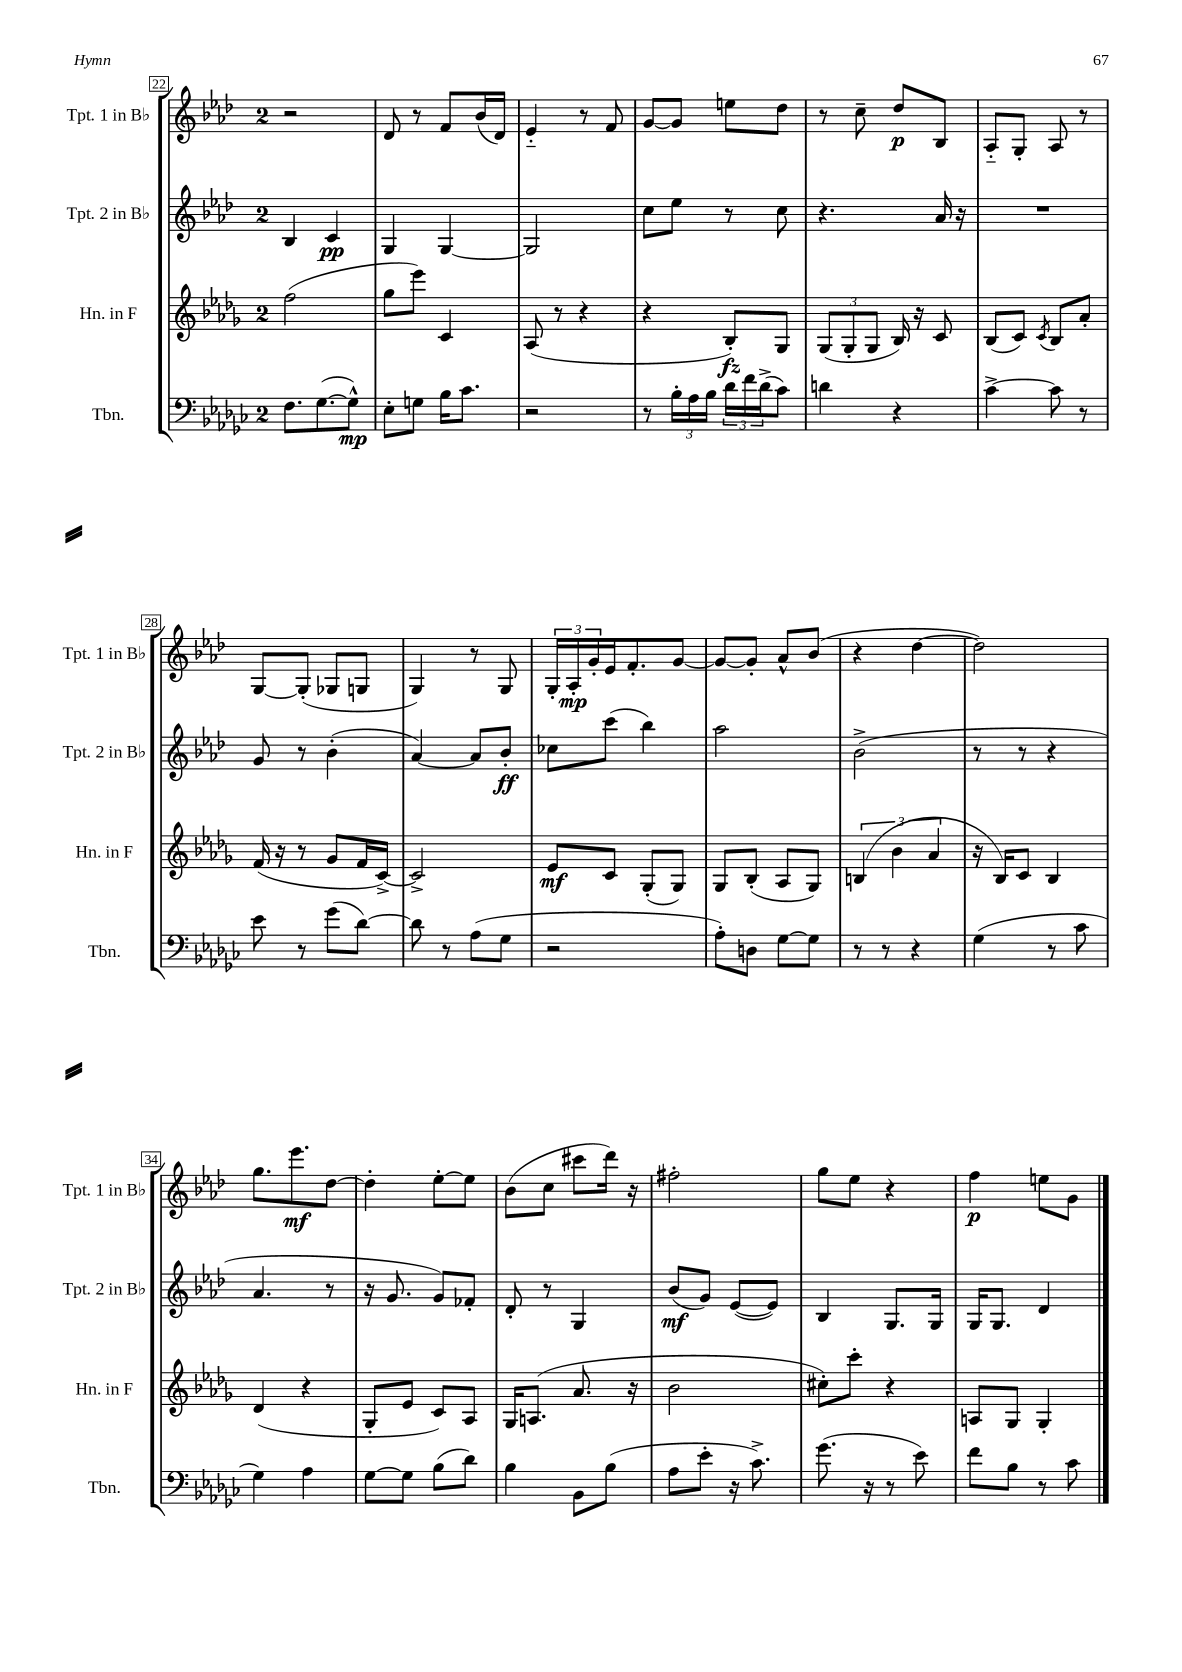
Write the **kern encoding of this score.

**kern	**kern	**kern	**kern
*staff4	*staff3	*staff2	*staff1
*clefF4	*clefG2	*clefG2	*clefG2
*k[b-e-a-d-g-c-]	*k[b-e-a-d-g-]	*k[b-e-a-d-]	*k[b-e-a-d-]
*M2/4	*M2/4	*M2/4	*M2/4
8.F	(2ff	4B-	2r
([8.G-	.	.	.
.	.	4c	.
8G-^^])	.	.	.
=	=	=	=
8E-'	8gg-	4G	8d-
8G	8eee-)	.	8r
16B-	4c	[4G	8f
8.c-	.	.	.
.	.	.	(16b-
.	.	.	16d-)
=	=	=	=
2r	(8A-	2G]	4e-'~
.	8r	.	.
.	4r	.	8r
.	.	.	8f
=	=	=	=
8r	4r	8cc	[8g
24B-'	.	8ee-	8g]
24A-	.	.	.
24B-	.	.	.
24d-	8B-')	8r	8ee
24f	.	.	.
(24d-^	.	.	.
8c-)	8G-	8cc	8dd-
=	=	=	=
4d	(12G-	4.r	8r
.	12G-'	.	.
.	.	.	8cc~
.	12G-	.	.
4r	16B-)	.	8dd-
.	16r	.	.
.	8c	16a-	8B-
.	.	16r	.
=	=	=	=
[4c-^	(8B-	2r	8A-'~
.	8c)	.	8G'
.	8qc	.	.
8c-]	8B-	.	8A-
8r	8a-'	.	8r
=	=	=	=
8e-	(16f	8g	[8G
.	16r	.	.
8r	8r	8r	(8G']
(8g-	8g-	(4b-'	8G-
[8d-)	16f	.	8G
.	[16c^)	.	.
=	=	=	=
8d-]	2c^]	[4a-)	4G)
8r	.	.	.
(8A-	.	8a-]	8r
8G-	.	8b-'	8G
=	=	=	=
2r	8e-	8cc-	24G'
.	.	.	24A-'
.	.	.	24g'
.	8c	(8ccc	16e-
.	.	.	8.f'
.	(8G-'	4bb-)	.
.	8G-)	.	[8g
=	=	=	=
8A-')	8G-	2aa-	8g_
8D	(8B-'	.	8g']
[8G-	8A-	.	8a-^^
8G-]	8G-)	.	(8b-
=	=	=	=
8r	(6B	(2b-^	4r
8r	.	.	.
.	6b-	.	.
4r	.	.	[4dd-
.	6a-	.	.
=	=	=	=
(4G-	16r	8r	2dd-])
.	16B-)	.	.
.	8c	8r	.
8r	4B-	4r	.
8c-	.	.	.
=	=	=	=
4G-)	(4d-	4.a-	8.gg
.	.	.	8.eee-
4A-	4r	.	.
.	.	8r	[8dd-
=	=	=	=
[8G-	8G-'	16r	4dd-']
.	.	8.g	.
8G-]	8e-	.	.
(8B-	8c)	8g)	[8ee-'
8d-)	8A-	8f-'	8ee-]
=	=	=	=
4B-	16G-	8d-'	(8b-
.	(8.A	.	.
.	.	8r	8cc
8BB-	8.a-	4G	8ccc#
(8B-	.	.	16ddd-)
.	16r	.	16r
=	=	=	=
8A-	2b-	(8b-	2ff#'
8e-'	.	8g)	.
16r	.	([8e-	.
8.c-^)	.	.	.
.	.	8e-])	.
=	=	=	=
(8.g-	8cc#')	4B-	8gg
.	8ccc'	.	8ee-
16r	.	.	.
8r	4r	8.G	4r
8e-)	.	.	.
.	.	16G	.
=	=	=	=
8f	8A	16G	4ff
.	.	8.G	.
8B-	8G-	.	.
8r	4G-'	4d-	8ee
8c-	.	.	8g
==	==	==	==
*-	*-	*-	*-
